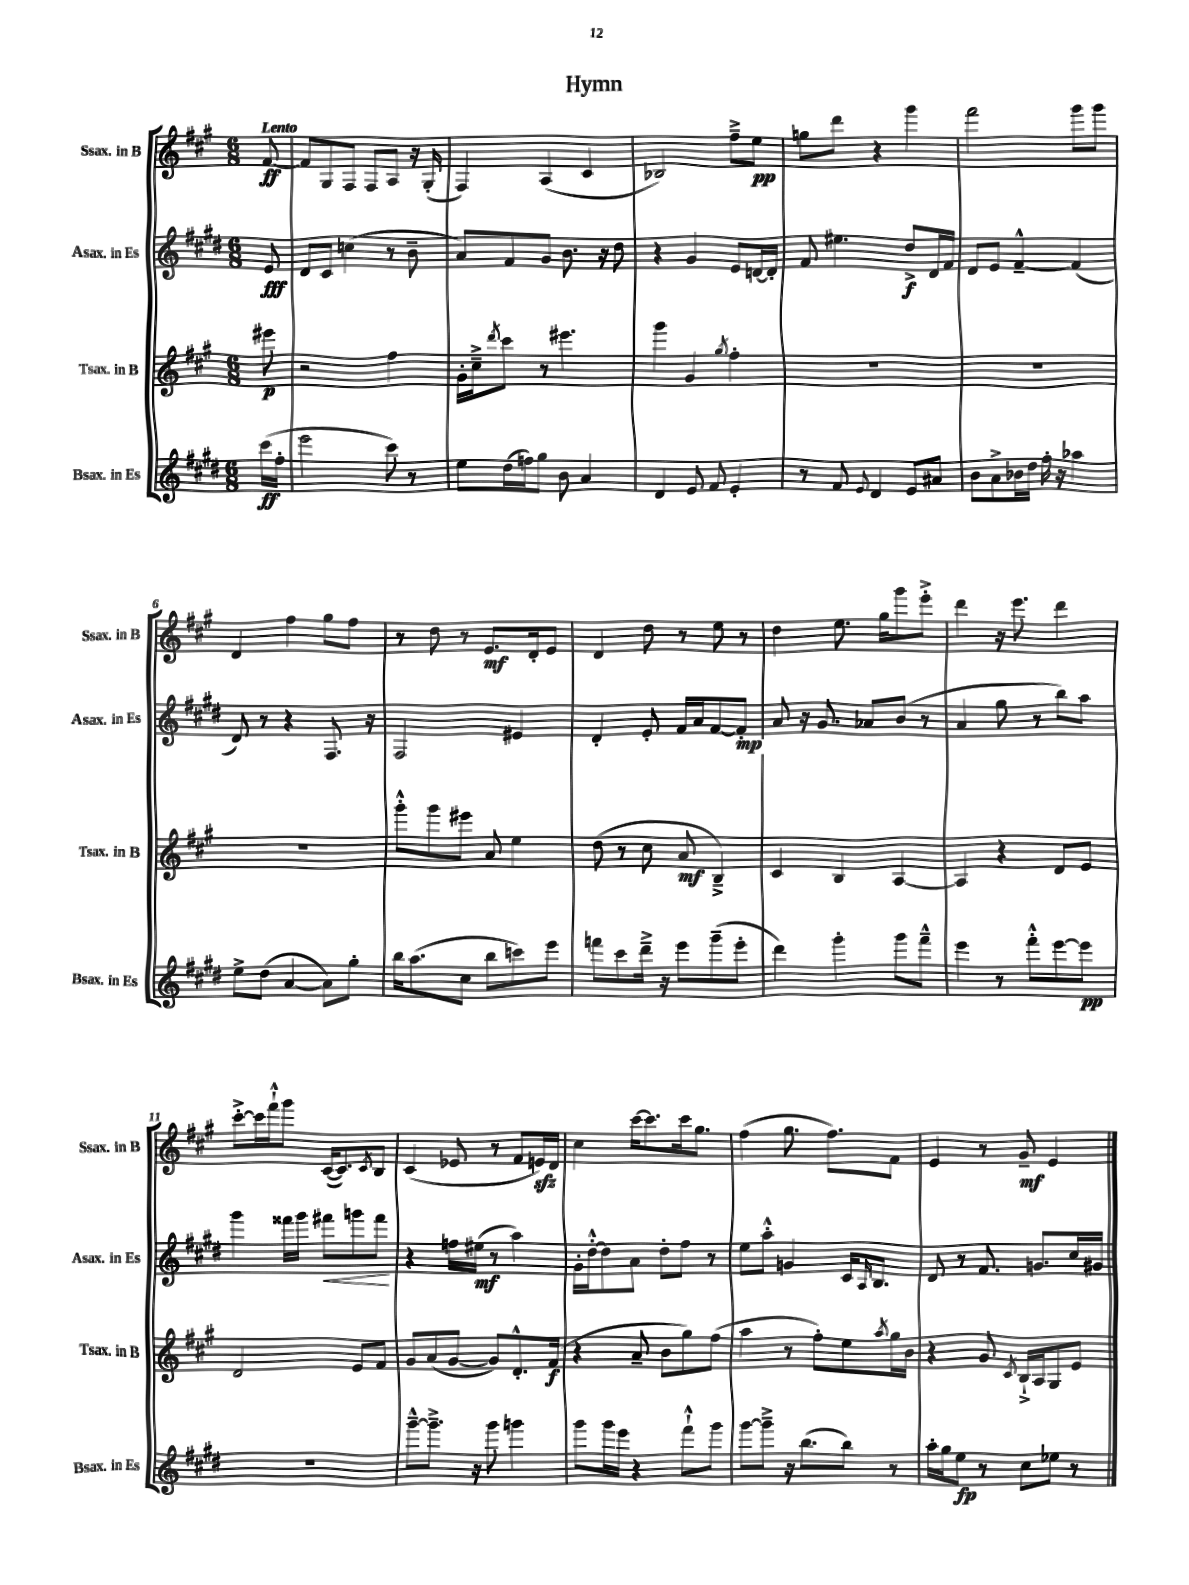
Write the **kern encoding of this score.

**kern	**kern	**kern	**kern
*staff4	*staff3	*staff2	*staff1
*clefG2	*clefG2	*clefG2	*clefG2
*k[f#c#g#d#]	*k[f#c#g#]	*k[f#c#g#d#]	*k[f#c#g#]
*M6/8	*M6/8	*M6/8	*M6/8
(16ccc#	8eee#	8e	[8f#
16ff#'	.	.	.
=	=	=	=
2eee	2r	8d#	8f#]
.	.	8c#	8G#
.	.	(4cc	8F#
.	.	.	8F#
8ccc#)	4ff#	8r	8A
8r	.	8b~	16r
.	.	.	(16G#'
=	=	=	=
8ee	16g#'	8a)	4F#)
.	16cc#~^	.	.
.	8qddd	.	.
(16dd#	8ccc#	8f#	.
16ff)	.	.	.
8gg#	8r	8g#	(4A
8b	4.eee#	8.b	.
4a	.	.	4c#
.	.	16r	.
.	.	8dd#	.
=	=	=	=
4d#	4ggg#	4r	2B-)
8e	4g#	4g#	.
8f#	.	.	.
.	8qgg#	.	.
4e'	4ff#'	8e	8ff#~^
.	.	[16d	8ee
.	.	16d']	.
=	=	=	=
8r	2.r	8f#	8gg
8f#	.	4.ee#	8ddd
8qqe	.	.	.
4d#	.	.	4r
8e	.	8dd#^	4ggg#
8a#	.	16d#	.
.	.	16f#	.
=	=	=	=
8b	2.r	8d#	2fff#
8a^	.	8e	.
16b-	.	[4f#~^^	.
16dd#	.	.	.
16ff#'	.	.	.
16r	.	.	.
4aa-	.	(4f#]	8ggg#
.	.	.	8ggg#
=	=	=	=
8ee^	2.r	8d#)	4d
(8dd#	.	8r	.
[4a	.	4r	4ff#
8a])	.	8.F#	8gg#
8gg#'	.	.	8ff#
.	.	16r	.
=	=	=	=
16bb	8ggg#'^^	2F#	8r
(8.aa	.	.	.
.	8ggg#	.	8dd
8cc#	8eee#	.	8r
8bb	8a	.	8.e
8ccc)	4ee	4e#	.
.	.	.	16d'
8eee	.	.	8e
=	=	=	=
8fff	(8dd	4d#'	4d
8ccc#	8r	.	.
16ddd#~^	8cc#	8e'	8dd
16r	.	.	.
8eee	8a	16f#	8r
.	.	16a	.
(8ggg#~	4B~^)	[8f#	8ee
8eee'	.	8f#']	8r
=	=	=	=
4ddd#)	4c#	8a	4dd
.	.	16r	.
.	.	8.g#	.
4ggg#'	4B	.	8.ee
.	.	8a-	.
.	.	.	16gg#
8ggg#	[4A	(8b	8ggg#
8fff#~^^	.	8r	8eee'^
=	=	=	=
4eee	4A]	4a	4ddd
8r	4r	8gg#	16r
.	.	.	8.eee
8fff#'^^	.	8r	.
[8eee	8d	8bb)	4ddd
8eee]	8e	8aa	.
=	=	=	=
2.r	2d	4ggg#	[8ccc#'^
.	.	.	16ccc#]
.	.	.	16fff#`^^
.	.	16fff##	8ggg#
.	.	16ggg#	.
.	.	8fff#	([16c#
.	.	.	8.c#])
.	8e	8ggg	.
.	.	.	8qc#
.	8f#	8fff#	8B
=	=	=	=
[8ggg#~^^	8g#	4r	(4c#
8.ggg#~^]	(8a	.	.
.	[8g#	16ff	8e-
16r	.	(16ee#	.
8ggg#	8g#])	8r	8r
4ggg	8.d'^^	4aa)	8f#
.	.	.	16e)
.	(16f#	.	16d
=	=	=	=
8ggg#	4r	16g#'	4cc#
.	.	[16dd#'^^	.
16ggg#	.	8dd#]	.
16eee	.	.	.
4r	8a~	8a	[16ccc#
.	.	.	8.ccc#]
.	8b	8dd#'	.
8fff#`^^	8gg#)	8ff#	16ccc#
.	.	.	8.gg#
8ggg#	(8ff#	8r	.
=	=	=	=
[8ggg#	4aa	8ee	(4ff#
8ggg#~^]	.	8aa'^^	.
16r	8r	4g	8.gg#
(8.bb	.	.	.
.	8ff#')	.	.
.	.	.	8.ff#)
8bb)	8ee	16c#	.
.	.	16qqA	.
.	.	8.B	.
.	8qaa	.	.
8r	16gg#	.	8f#
.	16b	.	.
=	=	=	=
16aa'	4r	8d#	4e
16gg#	.	.	.
8ee	.	8r	.
8r	8g#	8.f#	8r
.	8qc#	.	.
8cc#	16B`^	.	8g#~
.	16A	8.g	.
8ee-	8G#	.	4e
8r	8e	16cc#	.
.	.	16g#	.
==	==	==	==
*-	*-	*-	*-
